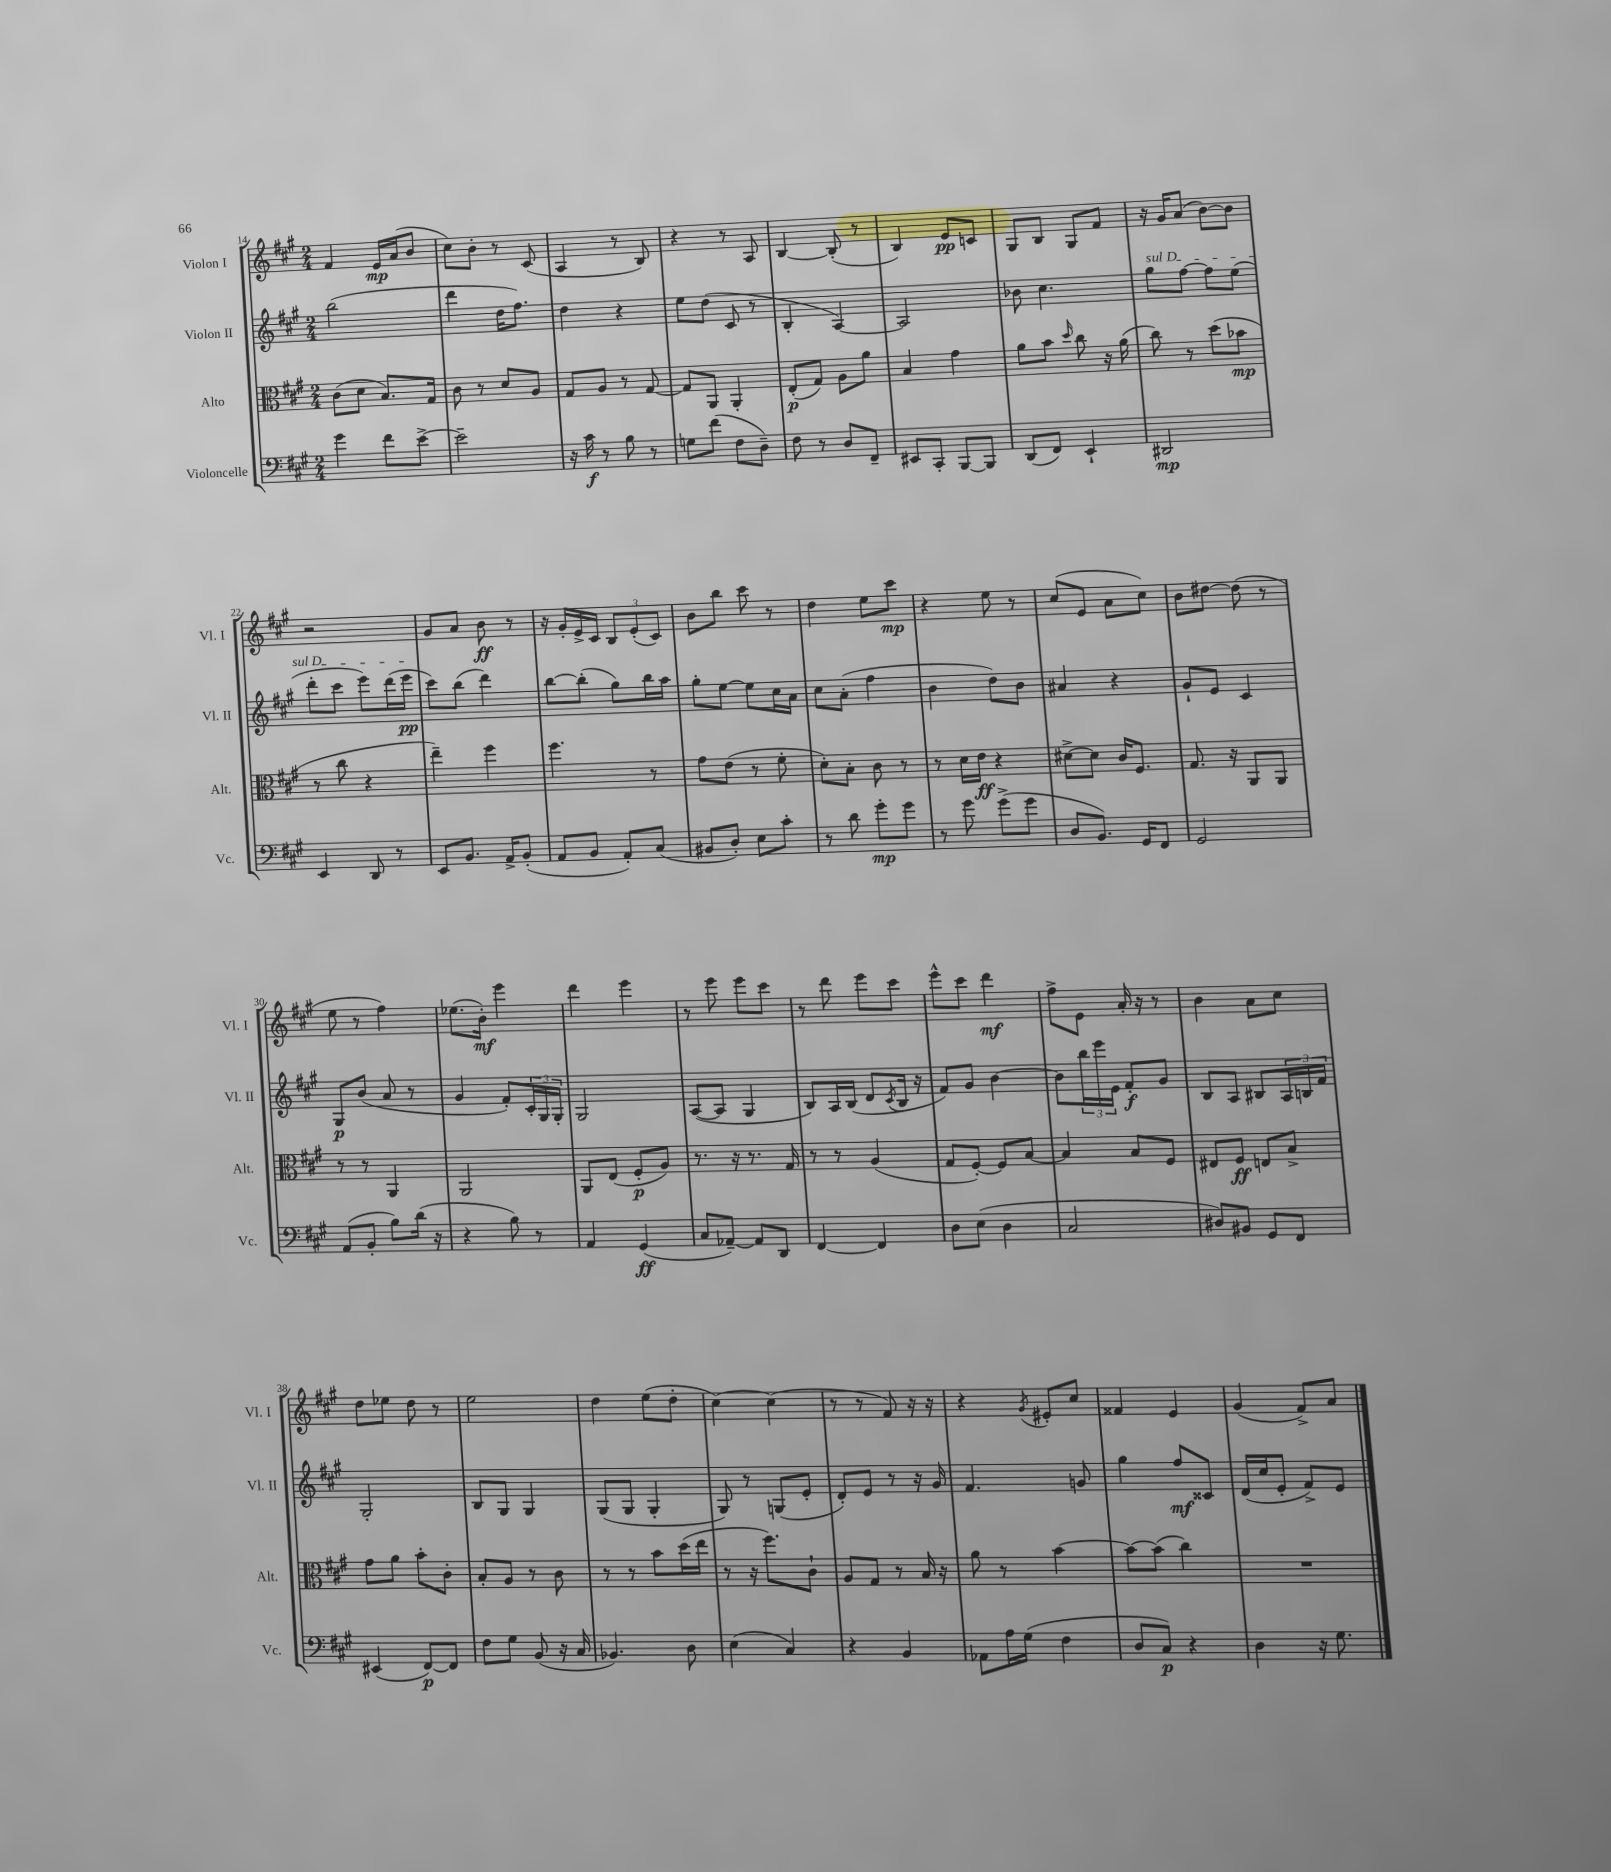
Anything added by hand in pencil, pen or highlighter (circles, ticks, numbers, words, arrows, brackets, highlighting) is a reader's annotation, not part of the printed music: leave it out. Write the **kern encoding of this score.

**kern	**kern	**kern	**kern
*staff4	*staff3	*staff2	*staff1
*clefF4	*clefC3	*clefG2	*clefG2
*k[f#c#g#]	*k[f#c#g#]	*k[f#c#g#]	*k[f#c#g#]
*M2/4	*M2/4	*M2/4	*M2/4
4g#	(8c#	(2bb	4f#
.	8d	.	.
8f#	8.B)	.	16e
.	.	.	(16a
[8e^	.	.	8b
.	16G#	.	.
=	=	=	=
2e~]	8c#	4ddd	8cc#)
.	8r	.	8b'
.	8d	16dd	8r
.	.	8.ff#)	.
.	8A	.	(8c#
=	=	=	=
16r	8G#	4dd	4A
16c#	.	.	.
8r	8A	.	.
8B	8r	4r	8r
8r	[8G#	.	8B)
=	=	=	=
8G	8G#]	8ee	4r
(8f#	8AA	(8dd	.
8F#	4AA'	8c#	8r
8D~)	.	8r	8A
=	=	=	=
8F#	(8E'	4B'	[4B
8r	8G#)	.	.
8D	8A	[4A)	(8B']
8FF#~	8a	.	8r
=	=	=	=
8EE#	4B	2A]	4B)
8CC#'	.	.	.
[8BBB	4g#	.	8e
8BBB]	.	.	8c
=	=	=	=
(8DD	8a	8b-	8G#
8FF#)	8b	4.cc#	8B
.	16qqdd	.	.
4EE`	8cc#	.	8G#
.	16r	.	8f#
.	(16a	.	.
=	=	=	=
2DD#	8cc#)	8gg#	16r
.	.	.	16g#
.	8r	[8ff#	(8a
.	(8dd	8ff#]	[8b)
.	8b-	(8ee	8b]
=	=	=	=
4EE	8r	8ddd'	2r
.	8cc#	8ccc#	.
8DD	4r	8eee)	.
8r	.	(16ddd	.
.	.	16eee	.
=	=	=	=
8EE	4ee~)	8ccc#)	8g#
8.BB	.	(8bb	8a
.	4ff#	4ddd)	8b
16AA^	.	.	.
(8BB'	.	.	8r
=	=	=	=
8AA	4.ff#	[8bb	16r
.	.	.	16g#'
8BB	.	(8bb']	16e^
.	.	.	16c#
8AA')	.	8gg#)	12B
.	.	.	(12e'
(8C#	8r	16bb	.
.	.	.	12c#)
.	.	16aa	.
=	=	=	=
8BB#	8g#	8gg#'	8b
8D')	(8e	[8ee	8bb
8E	8r	8ee]	8ccc#
8c#'	8f#'	16cc#	8r
.	.	16a	.
=	=	=	=
8r	8d')	8cc#	4dd
8d	8B'	(8a'	.
8g#'	8c#	4ff#	8ee
8g#	8r	.	8ccc#
=	=	=	=
8r	8r	4b	4r
8g#	16d	.	.
.	16e	.	.
(8g#^	4r	8dd)	8ee
8g#	.	8b	8r
=	=	=	=
8D	[8d#^	4a#	(8cc#
8.BB)	8d#]	.	8e
.	16c#	4r	8a
16GG#	8.F#	.	.
8FF#	.	.	8cc#)
=	=	=	=
2GG#	8.G#	8g#`	8b
.	.	8e	[8dd#
.	16r	.	.
.	8AA	4c#	(8dd#]
.	8AA	.	8r
=	=	=	=
(8AA	8r	8G#	8ee
8BB'	8r	(8b	8r
8B)	4AA	8a	4ff#)
(16d	.	8r	.
16r	.	.	.
=	=	=	=
4r	2AA	4g#	(8.ee-
.	.	.	16b')
8B)	.	8f#')	4eee
8r	.	24c#'	.
.	.	24G#	.
.	.	24G#'	.
=	=	=	=
4AA	8AA	2G#	4ddd
.	(8E	.	.
(4GG#	8F#'	.	4eee
.	8A)	.	.
=	=	=	=
8C#	8.r	([8A	8r
[8AA-~)	.	8A]	8eee
.	16r	.	.
8AA-]	8.r	4G#	8eee
8DD	.	.	8ccc#
.	16G#	.	.
=	=	=	=
[4FF#	8r	8B)	8r
.	8r	16A	8ddd
.	.	(16B	.
4FF#]	(4A	8d	8eee
.	.	8qc#	.
.	.	16B	8ccc#
.	.	16r	.
=	=	=	=
8D	8G#	8f#)	8eee^^
(8E	[8F#')	8g#	8ccc#
4D	8F#]	[4b	4ddd
.	[8B	.	.
=	=	=	=
2C#	4B]	8b]	8ff#^
.	.	24bb	8e
.	.	24eee	.
.	.	24e	.
.	8B	8f#'	16a'
.	.	.	16r
.	8F#	8g#	8r
=	=	=	=
8D#)	8E#	8B	4b
8BB#	8F#	8A	.
8GG#	8E	8B#	8a
8FF#	8B^	24A	8cc#
.	.	24B	.
.	.	24f#	.
=	=	=	=
(4EE#	8g#	2G#'	8dd
.	8a	.	8ee-
[8FF#)	8b'	.	8dd
8FF#]	8c#'	.	8r
=	=	=	=
8F#	8B'	8B	2ee
8G#	8A	8G#	.
(8BB	8r	4G#	.
16r	8c#	.	.
16C#	.	.	.
=	=	=	=
4.BB-)	8r	(8G#	4dd
.	8r	8G#	.
.	8b	4G#'	(8ee
8D	(16dd	.	8dd'
.	16ee	.	.
=	=	=	=
(4E	8r	8G#)	[4cc#)
.	16r	8r	.
.	8.ff#)	.	.
4C#)	.	(8G	(4cc#]
.	8c#`	8e'	.
=	=	=	=
4r	8A	8d')	8r
.	8G#	8e	8r
4BB	8r	8r	8f#)
.	16B	16r	16r
.	16r	16g#	16r
=	=	=	=
8AA-	8a	4.f#	4r
16A	8r	.	.
(16G#	.	.	.
.	.	.	8qg#
4F#	[4b	.	8e#'
.	.	8g	8cc#
=	=	=	=
8D	8b_	4gg#	4f##
8C#)	(8b]	.	.
4r	4cc#)	8ff#	4e
.	.	8c##	.
=	=	=	=
4D	2r	(16d	(4g#
.	.	16cc#	.
.	.	8e'	.
16r	.	8f#^)	8f#^)
8.G#	.	.	.
.	.	8e	8a
==	==	==	==
*-	*-	*-	*-
